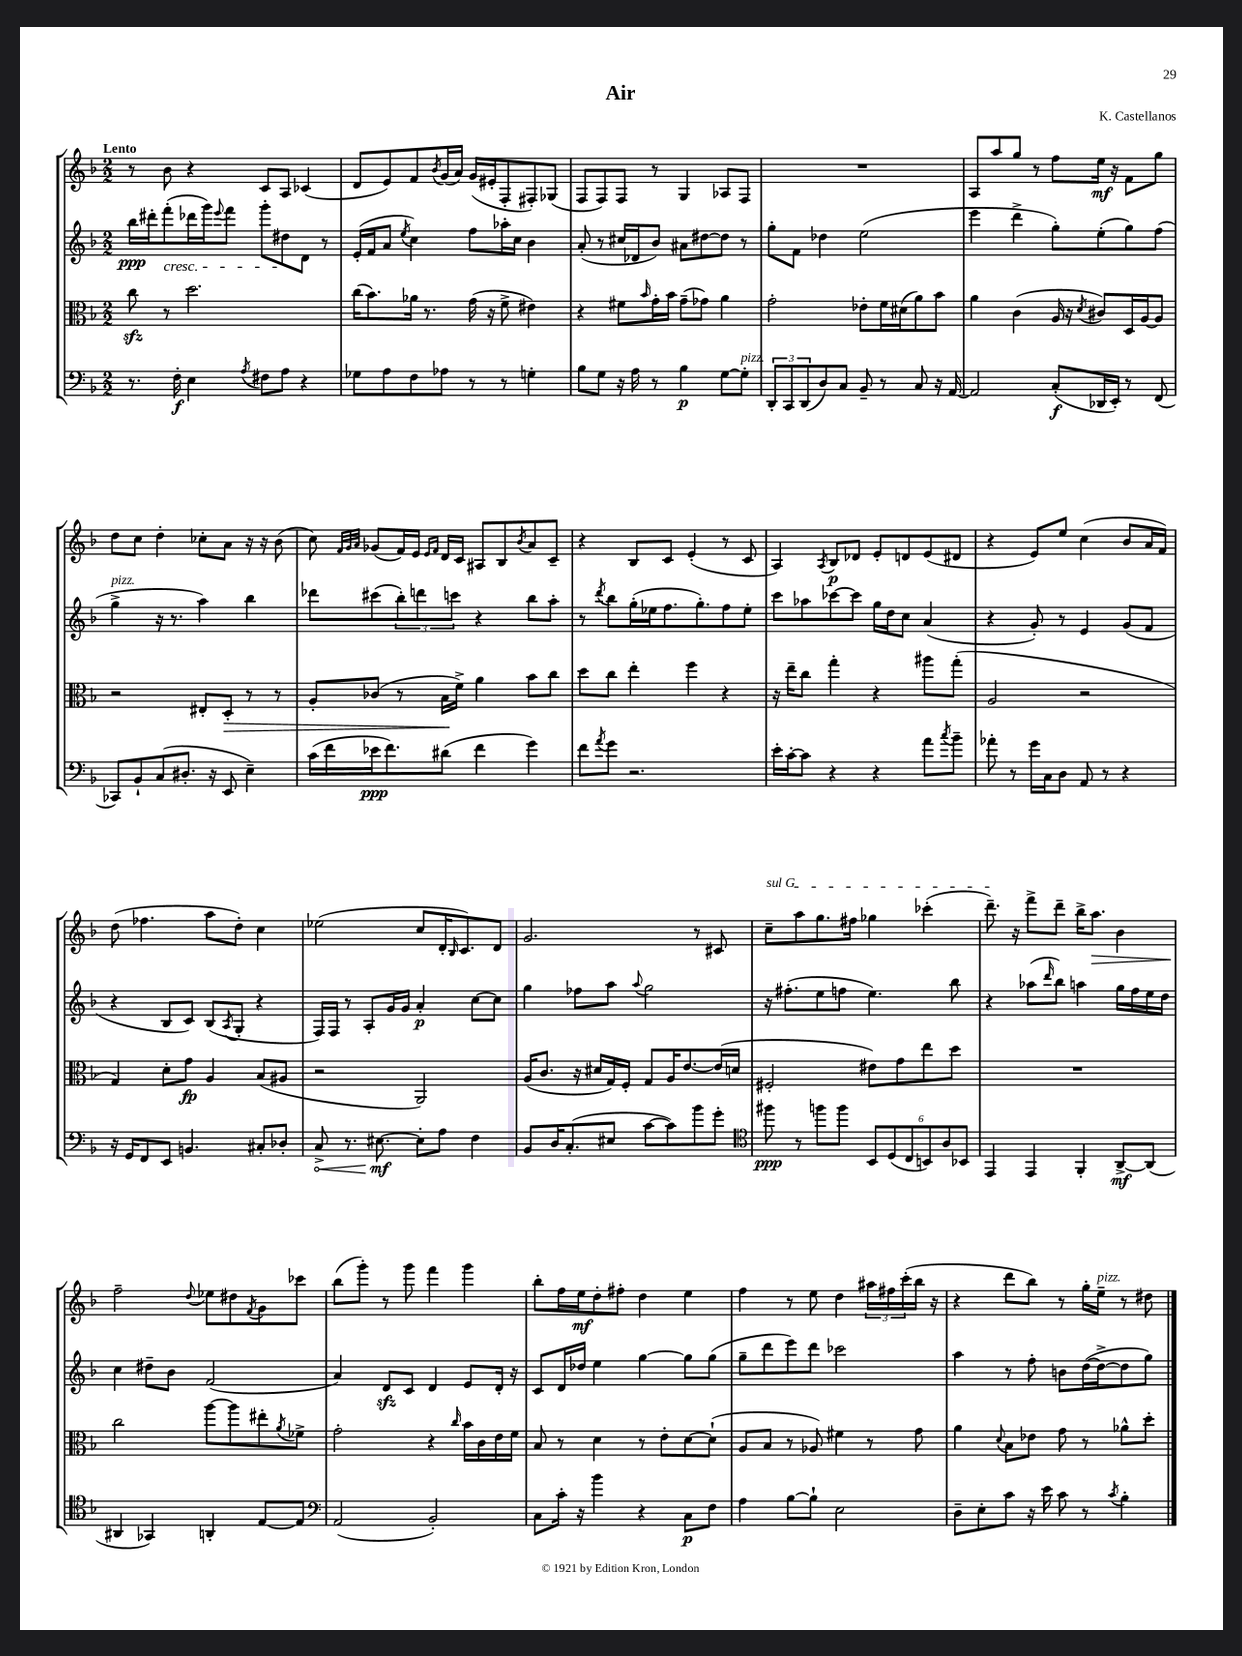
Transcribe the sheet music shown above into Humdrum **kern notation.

**kern	**dynam	**kern	**dynam	**kern	**dynam	**kern	**dynam
*part4	*part4	*part3	*part3	*part2	*part2	*part1	*part1
*staff4	*staff4	*staff3	*staff3	*staff2	*staff2	*staff1	*staff1
*clefF4	*	*clefC3	*	*clefG2	*	*clefG2	*
*k[b-]	*	*k[b-]	*	*k[b-]	*	*k[b-]	*
*M2/2	*	*M2/2	*	*M2/2	*	*M2/2	*
=1	=1	=1	=1	=1	=1	=1	=1
!	!	!	!	!	!	!LO:TX:a:B:t=Lento	!
8.r	.	8cczz\	.	16bb-\LL	ppp	8r	.
.	.	.	.	16ddd#X'\J	.	.	.
!	!	!	!	!LO:TX:b:i:t=cresc.	!	!	!
.	.	8r	.	(8fff'\	.	8b-\	.
16F'\	f	.	.	.	.	.	.
4E\	.	2.dd\	.	16ddd-X\L	.	4r	.
.	.	.	.	16ggg\J)	.	.	.
.	.	.	.	8qqeee/	.	.	.
.	.	.	.	8fff\J	.	.	.
8qA/	.	.	.	.	.	.	.
8F#X\L	.	.	.	8ggg'\L	.	8c/L	.
8A\J	.	.	.	8dd#X\	.	8A/J	.
4r	.	.	.	8d\J	.	(4c-X/	.
.	.	.	.	8r	.	.	.
=2	=2	=2	=2	=2	=2	=2	=2
8G-X\L	.	(16cc\KL	.	(16e'/LL	.	8d/L	.
.	.	8.b-\)	.	16f/J	.	.	.
8A\	.	.	.	8a/J	.	8e/)	.
.	.	.	.	8qee/	.	.	.
8F\	.	16a-X\Jk	.	4cc\)	.	8f/	.
.	.	8.r	.	.	.	.	.
.	.	.	.	.	.	8qb-/	.
8A-X\J	.	.	.	.	.	(16g/L	.
.	.	.	.	.	.	16a/JJ)	.
8r	.	(16g\	.	8ff\L	.	(16g/LL	.
.	.	16r	.	.	.	16e#X'/J	.
8r	.	8f^\	.	16aa-X'\L	.	8F'/	.
.	.	.	.	16cc\JJ	.	.	.
4Gn'\	.	4e#X\)	.	4b-\	.	8F#X'/)	.
.	.	.	.	.	.	(8G-X/J	.
=3	=3	=3	=3	=3	=3	=3	=3
8B-\L	.	4r	.	(8a'/	.	8F/L	.
8G\J	.	.	.	8r	.	8F/)	.
16r	.	8f#X\L	.	16cc#X/LL	.	8F/J	.
16A\	.	.	.	16d-X/J	.	.	.
.	.	16qqb-/	.	.	.	.	.
8r	.	16g'\L	.	8b-/J)	.	8r	.
.	.	16b-\JJ	.	.	.	.	.
4B-\	p	(8g~\L	.	8a#X\L	.	4G/	.
.	.	8g-X\J)	.	[8dd#X\	.	.	.
[8G\L	.	4a\	.	8dd#\J]	.	8A-X/L	.
!LO:TX:a:i:t=pizz.	!	!	!	!	!	!	!
8G'\J]	.	.	.	8r	.	8F/J	.
=4	=4	=4	=4	=4	=4	=4	=4
12DD'/L	.	2g'\	.	8gg'\L	.	1r	.
12CC/	.	.	.	.	.	.	.
.	.	.	.	8f\J	.	.	.
(12DD/	.	.	.	.	.	.	.
8D/)	.	.	.	4dd-X\	.	.	.
8C/J	.	.	.	.	.	.	.
8BB-~/	.	8e-X'\L	.	(2ee\	.	.	.
8r	.	16f\L	.	.	.	.	.
.	.	(16d#X\J	.	.	.	.	.
8C/	.	8a\)	.	.	.	.	.
16r	.	8b-\J	.	.	.	.	.
[16AA/	.	.	.	.	.	.	.
=5	=5	=5	=5	=5	=5	=5	=5
2AA/]	.	4a\	.	4eee\	.	8A/L	.
.	.	.	.	.	.	8aa/	.
.	.	(4c\	.	4ddd^\	.	8gg/J	.
.	.	.	.	.	.	8r	.
(8C'/L	f	16A/	.	8gg'\L)	.	8ff\L	.
.	.	16r	.	.	.	.	.
.	.	8qd/	.	.	.	.	.
16DD-X/L	.	8c#X/L)	.	(8ee'\	.	16ee\Jk	mf
16EE'/JJ)	.	.	.	.	.	16r	.
8r	.	16D/L	.	8gg\)	.	8f\L	.
.	.	[16A/J	.	.	.	.	.
(8FF/	.	8A/J]	.	(8ff\J	.	8gg\J	.
!!LO:LB:g=z
=6	=6	=6	=6	=6	=6	=6	=6
!	!	!	!	!LO:TX:a:i:t=pizz.	!	!	!
8CC-X/L)	.	2r	.	4gg^\	.	8dd\L	.
8BB-`/	.	.	.	.	.	8cc\J	.
(8C/	.	.	.	16r	.	4dd'\	.
.	.	.	.	8.r	.	.	.
8.D#X'/J	.	.	.	.	.	.	.
.	.	8E#X'/L	.	4aa\)	.	8cc-X'\L	.
16r	.	.	.	.	.	.	.
!	!	!	!LO:HP:b	!	!	!	!
8EE/	.	8D'/J	>	.	.	8a\J	.
4E~\)	.	8r	.	4bb-\	.	16r	.
.	.	.	.	.	.	16r	.
.	.	8r	.	.	.	(8b-\	.
=7	=7	=7	=7	=7	=7	=7	=7
(16c\LL	.	8A'/L	.	8ddd-X\L	.	8cc\)	.
16f\	.	.	.	.	.	.	.
.	.	.	.	.	.	32qqf/LLL	.
.	.	.	.	.	.	32qqg/	.
.	.	.	.	.	.	32qqa/JJJ	.
16e-X\J	ppp	(8c-X/J	.	(8ccc#X\	.	(8g-X/L	.
8.f\)	.	.	.	.	.	.	.
.	.	8r	.	12bb-'\)	.	16f/L)	.
.	.	.	.	.	.	16e/JJ	.
.	.	.	.	12dddn\	.	.	.
.	.	.	.	.	.	16qqe/LL	.
.	.	.	.	.	.	16qqf/JJ	.
(8d#X\J	.	16B-\LL	.	.	.	16d/LL	.
.	.	.	.	12cccn\J	.	.	.
.	.	16f^\JJ)	]	.	.	16c/JJ	.
4f\	.	4a\	.	4r	.	8A#X/L	.
.	.	.	.	.	.	8B-/	.
.	.	.	.	.	.	8qb-/	.
4g\)	.	8b-\L	.	8bb-\L	.	8a/	.
.	.	8cc\J	.	8aa'\J	.	8c~/J	.
=8	=8	=8	=8	=8	=8	=8	=8
8f\L	.	8dd\L	.	8r	.	4r	.
8qa/	.	.	.	8qddd/	.	.	.
8g\J	.	8cc\J	.	8bb-\L	.	.	.
2.r	.	4ee'\	.	(16gg'\L	.	8B-/L	.
.	.	.	.	16ee-X\J	.	.	.
.	.	.	.	8.ff\	.	8c/J	.
.	.	4ff\	.	.	.	(4e'/	.
.	.	.	.	8.gg'\)	.	.	.
.	.	4r	.	8ff\	.	8r	.
.	.	.	.	8ee-'\J	.	8c/	.
=9	=9	=9	=9	=9	=9	=9	=9
16e'\LL	.	16r	.	8ccc\L	.	4A/)	.
[16c'\J	.	16ee~\KL	.	.	.	.	.
8c\J]	.	8cc\J	.	8aa-X\	.	.	.
.	.	.	.	.	.	8qA/	.
4r	.	4gg'\	.	[8ccc-X\	.	8B-/L	p
.	.	.	.	8ccc-\J]	.	8d-X/J	.
4r	.	4r	.	16gg\LL	.	8e'/L	.
.	.	.	.	16dd\J	.	.	.
.	.	.	.	8cc\J	.	8dn/	.
8a\L	.	8aa#X\L	.	(4a/	.	(8e/	.
8qcc/	.	.	.	.	.	.	.
8b-~\J	.	(8gg'\J	.	.	.	8d#X/J	.
=10	=10	=10	=10	=10	=10	=10	=10
8a-X'\	.	2A/	.	4r	.	4r	.
8r	.	.	.	.	.	.	.
16g\LL	.	.	.	8g'/)	.	8e/L)	.
16C\J	.	.	.	.	.	.	.
8D\J	.	.	.	8r	.	8ee/J	.
8AA/	.	2r	.	4e/	.	(4cc\	.
8r	.	.	.	.	.	.	.
4r	.	.	.	(8g/L	.	8b-/L	.
.	.	.	.	8f/J	.	16a/L	.
.	.	.	.	.	.	16f/JJ)	.
!!LO:LB:g=z
=11	=11	=11	=11	=11	=11	=11	=11
16r	.	4G/)	.	4r	.	(8dd\	.
16GG/KL	.	.	.	.	.	.	.
8FF/	.	.	.	.	.	4.ff-X\	.
8EE/J	.	8d'\L	.	8B-/L	.	.	.
4.BBn/	.	8g\J	fp	8c/J)	.	.	.
.	.	4A/	.	(8B-/L	.	8aa\L	.
.	.	.	.	8qA/	.	.	.
.	.	.	.	8G'/J	.	8dd'\J)	.
8C#X'/L	.	(8B-/L	.	4r	.	4cc\	.
8D-X'/J	.	8A#X/J	.	.	.	.	.
=12	=12	=12	=12	=12	=12	=12	=12
!	!LO:HP:b	!	!	!	!	!	!
8C^/	<	2r	.	16F/LL)	.	(2ee-X\	.
.	.	.	.	16F/JJ	.	.	.
8.r	.	.	.	8r	.	.	.
.	.	.	.	8A'/L	.	.	.
[8.E#X\	mf	.	.	.	.	.	.
.	.	.	.	16g/L	.	.	.
.	.	.	.	16g/JJ	.	.	.
8E#'\L]	[	2AA/)	.	4a'/	p	8cc/L	.
8A\J	.	.	.	.	.	16d'/K	.
.	.	.	.	.	.	16qqB-/	.
.	.	.	.	.	.	8.c/)	.
4F\	.	.	.	[8cc\L	.	.	.
.	.	.	.	8cc\J]	.	8d/J	.
=13	=13	=13	=13	=13	=13	=13	=13
8BB-/L	.	(16A/KL	.	4gg\	.	2.g/	.
.	.	8.c/J	.	.	.	.	.
16D/K	.	.	.	.	.	.	.
(8.C'/	.	.	.	.	.	.	.
.	.	16r	.	8ff-X\L	.	.	.
.	.	16d#X/LL	.	.	.	.	.
8E#X/J	.	16G/)	.	8aa\J	.	.	.
.	.	16F'/JJ	.	.	.	.	.
.	.	.	.	8qqaa/	.	.	.
[8c\L	.	8G/L	.	2gg\	.	.	.
8c\])	.	16A/K	.	.	.	.	.
.	.	[8.e/	.	.	.	.	.
8b-\	.	.	.	.	.	8r	.
8g'\J	.	(16e/L]	.	.	.	8c#X/	.
.	.	16dn/JJ	.	.	.	.	.
=14	=14	=14	=14	=14	=14	=14	=14
*clefC4	*	*	*	*	*	*	*
!	!	!	!	!	!	!LO:TX:a:i:t=sul G	!
8ff#X\	ppp	2F#X'/	.	16r	.	8cc~\L	.
.	.	.	.	(8.ff#X'\L	.	.	.
8r	.	.	.	.	.	8aa\	.
8ffn\L	.	.	.	8ee\	.	8.gg\	.
8ff\J	.	.	.	8ffn\J	.	.	.
.	.	.	.	.	.	16ff#X\Jk	.
12BB-/L	.	8e#X\L)	.	4.ee\)	.	4gg-X\	.
(12D/	.	.	.	.	.	.	.
.	.	8g\	.	.	.	.	.
12C/	.	.	.	.	.	.	.
12BBn/)	.	8ee\	.	.	.	(4ccc-X'\	.
12A/	.	.	.	.	.	.	.
.	.	8dd\J	.	8bb-\	.	.	.
12BB-X/J	.	.	.	.	.	.	.
=15	=15	=15	=15	=15	=15	=15	=15
4EE/	.	1r	.	4r	.	8.ddd~\)	.
.	.	.	.	.	.	16r	.
4EE/	.	.	.	(8aa-X\L	.	8fff^\L	.
.	.	.	.	16qqddd/	.	.	.
.	.	.	.	8bb-\J)	.	8ddd~\J	.
4FF'/	.	.	.	4aan\	.	16bb-^\KL	.
!	!	!	!	!	!	!	!LO:HP:b
.	.	.	.	.	.	8.aa\J	>
[8AA^/L	mf	.	.	16gg\LL	.	4b-\	.
.	.	.	.	16ff\	.	.	.
(8AA/J]	.	.	.	16ee\	.	.	.
.	.	.	.	16dd\JJ	.	.	.
!!LO:LB:g=z
=16	=16	=16	=16	=16	=16	=16	=16
4AA#X/	.	2cc\	.	4cc\	.	2ff~\	.
4GG-X/)	.	.	.	8dd#X~\L	.	.	.
.	.	.	.	8b-\J	.	.	.
.	.	.	.	.	.	8qqdd/	.
4AAn'/	.	[8aa\L	.	(2f/	.	8ee-X\L	]
.	.	8aa\]	.	.	.	8dd#X\	.
.	.	.	.	.	.	8qf/	.
[8E/L	.	8ee#X'\	.	.	.	8g\	.
.	.	8qa/	.	.	.	.	.
8E/J]	.	8f-X^\J	.	.	.	8ccc-X\J	.
=17	=17	=17	=17	=17	=17	=17	=17
*clefF4	*	*	*	*	*	*	*
(2AA/	.	2g'\	.	4a/)	.	(8bb-\L	.
.	.	.	.	.	.	8ggg'\J)	.
.	.	.	.	8dzz/L	.	8r	.
.	.	.	.	8c/J	.	8ggg\	.
2BB-'/)	.	4r	.	4d/	.	4fff\	.
.	.	16qqcc/	.	.	.	.	.
.	.	16b-\LL	.	8e/L	.	4ggg\	.
.	.	16c\	.	.	.	.	.
.	.	16e\	.	16d'/Jk	.	.	.
.	.	16f\JJ	.	16r	.	.	.
=18	=18	=18	=18	=18	=18	=18	=18
8C\L	.	8B-/	.	8c/L	.	8bb-'\L	.
16c'\Jk	.	8r	.	16d/L	.	16ff\L	.
16r	.	.	.	16dd-X/JJ	.	16ee\J	mf
4b-\	.	4d\	.	4ee\	.	8dd'\	.
.	.	.	.	.	.	8ff#X'\J	.
4r	.	8r	.	[4gg\	.	4dd\	.
.	.	8e'\L	.	.	.	.	.
8C\L	p	[8d\	.	8gg\L]	.	4ee\	.
8F\J	.	(8d`\J]	.	(8gg\J	.	.	.
=19	=19	=19	=19	=19	=19	=19	=19
4A\	.	8A/L	.	8gg~\L	.	4ff\	.
.	.	8B-/J	.	8ddd\	.	.	.
[8B-\L	.	8r	.	8eee\)	.	8r	.
8B-`\J]	.	8A-X/)	.	8ddd\J	.	8ee\	.
2E\	.	4f#X\	.	2ccc-X\	.	4dd\	.
.	.	8r	.	.	.	24aa#X\LL	.
.	.	.	.	.	.	24ff#X\	.
.	.	.	.	.	.	(24ccc'\	.
.	.	8g\	.	.	.	16bb-\JJ	.
.	.	.	.	.	.	16r	.
=20	=20	=20	=20	=20	=20	=20	=20
8D~\L	.	4a\	.	4aa\	.	4r	.
8E'\	.	.	.	.	.	.	.
.	.	8qqd/	.	.	.	.	.
8c\J	.	8B-\L	.	8r	.	8ddd\L	.
16r	.	8e-X\J	.	8ff'\	.	8bb-\J)	.
16e\	.	.	.	.	.	.	.
8c\	.	8g\	.	8bn\L	.	8r	.
8r	.	8r	.	([16dd\L	.	16gg'\LL	.
!	!	!	!	!	!	!LO:TX:a:i:t=pizz.	!
.	.	.	.	16dd^\J_	.	16ee~\JJ	.
8qc/	.	.	.	.	.	.	.
4B-'\	.	8a-X^^\L	.	8dd\]	.	8r	.
.	.	8dd'\J	.	8gg\J)	.	8dd#X\	.
==	==	==	==	==	==	==	==
*-	*-	*-	*-	*-	*-	*-	*-
